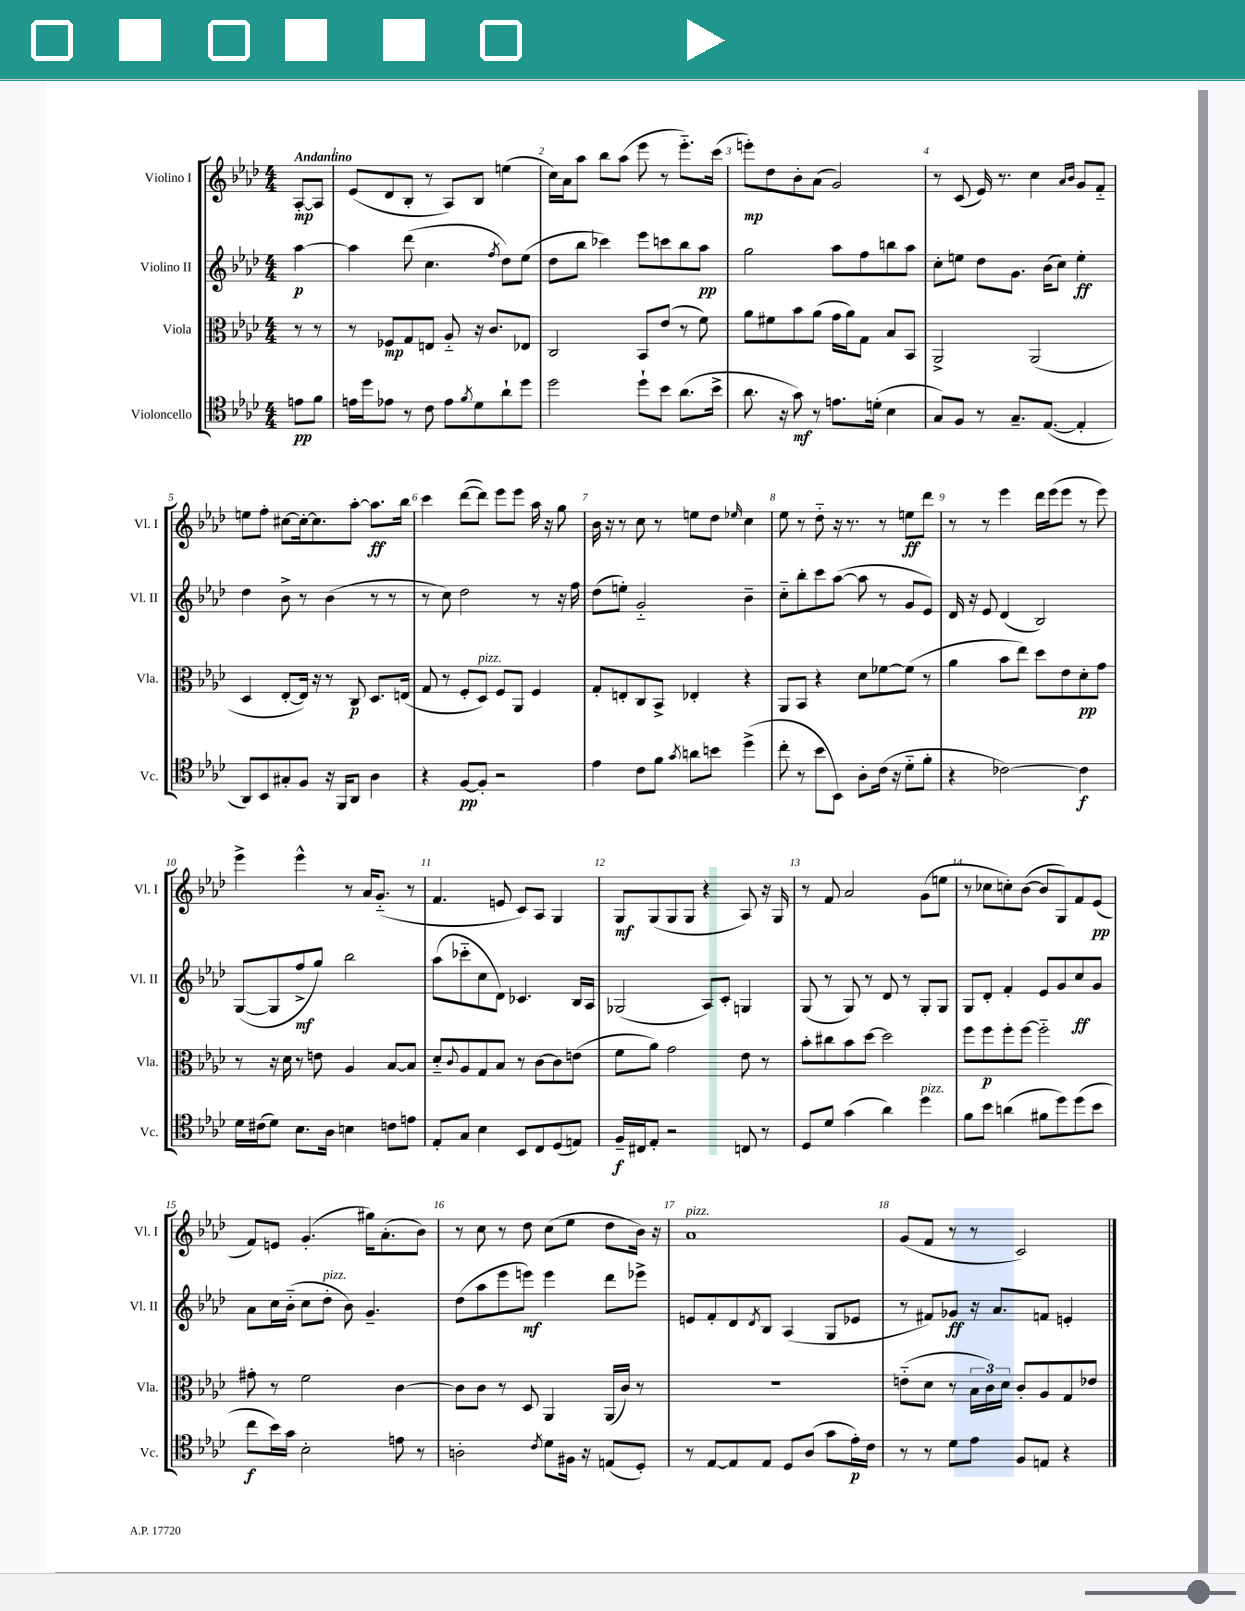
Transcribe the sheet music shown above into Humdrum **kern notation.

**kern	**dynam	**kern	**dynam	**kern	**dynam	**kern	**dynam
*part4	*part4	*part3	*part3	*part2	*part2	*part1	*part1
*staff4	*staff4	*staff3	*staff3	*staff2	*staff2	*staff1	*staff1
*I"Violoncello	*	*I"Viola	*	*I"Violino II	*	*I"Violino I	*
*I'Vc.	*	*I'Vla.	*	*I'Vl. II	*	*I'Vl. I	*
*clefC4	*	*clefC3	*	*clefG2	*	*clefG2	*
*k[b-e-a-d-]	*	*k[b-e-a-d-]	*	*k[b-e-a-d-]	*	*k[b-e-a-d-]	*
*M4/4	*	*M4/4	*	*M4/4	*	*M4/4	*
=	=	=	=	=	=	=	=
!	!	!	!	!	!	!LO:TX:a:B:t=Andantino	!
8en\L	pp	8r	.	[4aa-\	p	[8A-'/L	mp
8f\J	.	8r	.	.	.	8A-/J]	.
=1	=1	=1	=1	=1	=1	=1	=1
16en\LL	.	8r	.	4aa-\]	.	(8e-/L	.
16dd-\J	.	.	.	.	.	.	.
8e-X\J	.	8F-X/L	mp	.	.	8d-/	.
8r	.	8G/	.	(8ddd-\	.	8B-'/J	.
8c\	.	8En/J	.	4.cc\	.	8r	.
8e-\L	.	8A-/	.	.	.	8A-/L)	.
8qf/	.	.	.	.	.	.	.
8d-\	.	16r	.	.	.	8B-/J	.
.	.	8.c/L	.	.	.	.	.
.	.	.	.	8qff/	.	.	.
8a-`\	.	.	.	8dd-\L)	.	(4een\	.
8dd-\J	.	8E-X/J	.	(8ee-\J	.	.	.
=2	=2	=2	=2	=2	=2	=2	=2
2dd-\	.	2C/	.	8dd-\L	.	16cc\LL)	.
.	.	.	.	.	.	16a-\J	.
.	.	.	.	8bb-\J	.	8aa-\J	.
.	.	.	.	4ccc-X\)	.	8bb-\L	.
.	.	.	.	.	.	(8aa-\J	.
8dd-`\L	.	8BB-/L	.	8eee-\L	.	8eee-\	.
8b-\J	.	(8e-/J	.	8cccn\	.	8r	.
(8.a-\L	.	8r	.	8bb-\	.	8.eee-\L)	.
.	.	8f\)	.	8aa-\J	pp	.	.
16b-^\Jk	.	.	.	.	.	(16ccc\Jk	.
=3	=3	=3	=3	=3	=3	=3	=3
8.a-\	.	8a-\L	.	2gg\	.	8eeen'\L)	mp
.	.	8f#X\	.	.	.	8dd-\	.
16r	.	.	.	.	.	.	.
8g\)	mf	8b-\	.	.	.	8b-'\	.
8r	.	(8a-\J	.	.	.	(8a-\J	.
8.en\L	.	16g\LL	.	8aa-\L	.	2g/)	.
.	.	16a-\J)	.	.	.	.	.
.	.	8G\J	.	8ff\	.	.	.
(16dn'\Jk	.	.	.	.	.	.	.
4B-\	.	8B-/L	.	8bbn\	.	.	.
.	.	8BB-/J	.	8aa-\J	.	.	.
=4	=4	=4	=4	=4	=4	=4	=4
8G/L)	.	2AA-^/	.	8cc'\L	.	8r	.
8F/J	.	.	.	8een\J	.	(8c/	.
8r	.	.	.	8dd-\L	.	16e-/)	.
.	.	.	.	.	.	8.r	.
8.G~/L	.	.	.	8.g\J	.	.	.
.	.	(2AA-/	.	.	.	4cc\	.
([8.E-/J	.	.	.	(16b-\KL	.	.	.
.	.	.	.	8cc\J)	.	.	.
.	.	.	.	.	.	16qqa-/LL	.
.	.	.	.	.	.	16qqb-/JJ	.
4E-'/]	.	.	.	4ee'\	ff	8g/L	.
.	.	.	.	.	.	8f/J	.
!!LO:LB:g=z
=5	=5	=5	=5	=5	=5	=5	=5
8AA-/L)	.	4D-/	.	4dd-\	.	8een\L	.
8BB-/	.	.	.	.	.	8ff'\J	.
8G#X'/	.	[8E-'/L	.	8b-^\	.	[8cc#X\L	.
8F/J	.	16E-/Jk])	.	8r	.	16cc#'\k_	.
.	.	16r	.	.	.	8.cc#\]	.
16r	.	8r	.	(4b-\	.	.	.
16FF/KL	.	.	.	.	.	.	.
8AA-/J	.	8C/	p	.	.	[8aa-'\J	.
4A-\	.	8.D-/L	.	8r	.	8.aa-\L]	ff
.	.	.	.	8r	.	.	.
.	.	(16En/Jk	.	.	.	16bb-\Jk	.
=6	=6	=6	=6	=6	=6	=6	=6
4r	.	8G/	.	8r	.	4ccc\	.
.	.	8r	.	8cc\)	.	.	.
[8F/L	pp	8F'/L	.	2dd-\	.	([8ddd-\L	.
!	!	!LO:TX:a:i:t=pizz.	!	!	!	!	!
8F'/J]	.	8D-/J)	.	.	.	8ddd-\J])	.
2r	.	8F/L	.	.	.	8eee-\L	.
.	.	8AA-/J	.	.	.	8eee-\J	.
.	.	4F/	.	8r	.	16aa-\	.
.	.	.	.	.	.	16r	.
.	.	.	.	16r	.	8gg\	.
.	.	.	.	16ff\	.	.	.
=7	=7	=7	=7	=7	=7	=7	=7
4e-\	.	8G'/L	.	(8dd-\L	.	16b-\	.
.	.	.	.	.	.	16r	.
.	.	8En'/	.	8een'\J)	.	8r	.
8c\L	.	8C/	.	2g/	.	8cc\	.
8f\J	.	8BB-^/J	.	.	.	8r	.
8qg/	.	.	.	.	.	.	.
8an\L	.	4E-X'/	.	.	.	8een\L	.
8bn\J	.	.	.	.	.	8dd-\J	.
.	.	.	.	.	.	16qqee-X/	.
(4dd-^\	.	4r	.	4b-~\	.	4cc\	.
=8	=8	=8	=8	=8	=8	=8	=8
8cc'\	.	8AA-/L	.	8cc\L	.	8ee-\	.
8r	.	8BB-/J	.	8bb-'\	.	8r	.
8b-\L	.	4r	.	8ccc\	.	8dd-\	.
8BB-\J)	.	.	.	([8aa-\J	.	16r	.
.	.	.	.	.	.	8.r	.
8A-'\L	.	8d-\L	.	8aa-\]	.	.	.
(16c\Jk	.	[8f-X\	.	8r	.	8r	.
16r	.	.	.	.	.	.	.
8d-\L	.	(8f-\J]	.	8g/L	.	8een\L	ff
8f'\J	.	8r	.	8e-/J)	.	8ddd-\J	.
=9	=9	=9	=9	=9	=9	=9	=9
4r	.	4a-\	.	16d-/	.	8r	.
.	.	.	.	16r	.	.	.
.	.	.	.	8e-/	.	8r	.
[2c-X\)	.	8b-\L	.	(4d-/	.	4eee-\	.
.	.	8ee-\J)	.	.	.	.	.
.	.	8dd-\L	.	2B-/)	.	16ddd-\LL	.
.	.	.	.	.	.	(16eee-\J	.
.	.	8e-\	.	.	.	8eee-\J	.
4c-\]	f	8d-'\	pp	.	.	8r	.
.	.	8g\J	.	.	.	8eee-\)	.
!!LO:LB:g=z
=10	=10	=10	=10	=10	=10	=10	=10
16d-\LL	.	8r	.	([8G/L	.	4eee-^\	.
(16c#X\J	.	.	.	.	.	.	.
8d-\J)	.	16r	.	8G/]	.	.	.
.	.	16d-\	.	.	.	.	.
8.B-\L	.	8r	.	8ff^/	mf	4eee-^^\	.
.	.	8en\	.	8gg/J)	.	.	.
16A-\Jk	.	.	.	.	.	.	.
4Bn\	.	4A-/	.	2bb-\	.	8r	.
.	.	.	.	.	.	16a-/KL	.
.	.	.	.	.	.	(8.g/J	.
8cn\L	.	[8B-/L	.	.	.	.	.
8en\J	.	8B-/J]	.	.	.	8r	.
=11	=11	=11	=11	=11	=11	=11	=11
8E-'/L	.	8d-/L	.	(8aa-\L	.	4.f/	.
.	.	8qqc/	.	.	.	.	.
8G/J	.	8A-/	.	8ccc-X\	.	.	.
4B-\	.	8G/	.	8cc\	.	.	.
.	.	8B-/J	.	8d-\J)	.	8en/	.
8BB-/L	.	8r	.	4.c-X/	.	8c/L)	.
8C/	.	[8c\L	.	.	.	8A-/J	.
(8D-/	.	8c\]	.	.	.	4G/	.
8En/J)	.	(8en\J	.	16B-/LL	.	.	.
.	.	.	.	16A-/JJ	.	.	.
=12	=12	=12	=12	=12	=12	=12	=12
16F~/LL	f	8f\L	.	(2G-X/	.	8G/L	mf
16C#X/J	.	.	.	.	.	.	.
8E-'/J	.	8a-\J)	.	.	.	(8G/	.
2r	.	2g\	.	.	.	8G/	.
.	.	.	.	.	.	8G/J	.
.	.	.	.	8A-/L)	.	4r	.
.	.	.	.	8c'/J	.	.	.
8Cn/	.	8e-\	.	4Gn/	.	8A-/)	.
8r	.	8r	.	.	.	16r	.
.	.	.	.	.	.	16G/	.
=13	=13	=13	=13	=13	=13	=13	=13
8D-/L	.	8b-'\L	.	(8G/	.	8r	.
8d-/J	.	8cc#X\	.	8r	.	8f/	.
(4g\	.	8b-\	.	8G/)	.	2a-/	.
.	.	[8dd-\J	.	8r	.	.	.
4a-\)	.	2dd-\]	.	8d-/	.	.	.
.	.	.	.	8r	.	.	.
!LO:TX:a:i:t=pizz.	!	!	!	!	!	!	!
4dd-\	.	.	.	8G'/L	.	(8g\L	.
.	.	.	.	8G/J	.	8een\J	.
=14	=14	=14	=14	=14	=14	=14	=14
8f\L	.	8ff\L	.	8G/L	.	8r	.
8b-\J	.	8ff\	p	8d-'/J	.	8cc-X\L	.
(4an\	.	8ff'\	.	4f'/	.	8ccn'\)	.
.	.	[8ff\J	.	.	.	([8b-\J	.
8f#X\L	.	2ff\]	.	8e-/L	.	8b-/L]	.
8dd-\)	.	.	.	8g/	.	8G/)	.
(8dd-\	.	.	.	8cc/	ff	8f/	.
8b-\J	.	.	.	8g/J	.	(8e-/J	pp
!!LO:LB:g=z
=15	=15	=15	=15	=15	=15	=15	=15
8cc\L	f	8g#X'\	.	8a-\L	.	8f/L)	.
16b-\L)	.	8r	.	16cc\L	.	8en/J	.
16g\JJ	.	.	.	(16b-\JJ	.	.	.
2B-'\	.	2f\	.	8cc\L	.	(4.g'/	.
!	!	!	!	!LO:TX:a:i:t=pizz.	!	!	!
.	.	.	.	8dd-'\J	.	.	.
.	.	.	.	8b-\)	.	.	.
.	.	.	.	4.g~/	.	16gg#X\KL)	.
.	.	.	.	.	.	(8.a-'\	.
8en\	.	[4c\	.	.	.	.	.
8r	.	.	.	.	.	8b-\J)	.
=16	=16	=16	=16	=16	=16	=16	=16
2An'\	.	8c\L]	.	(8dd-\L	.	8r	.
.	.	8c\J	.	8aa-\	.	8cc\	.
.	.	8r	.	8eee-\	.	8r	.
.	.	8D-/	.	8eeen\J)	mf	8dd-\	.
8qc/	.	.	.	.	.	.	.
8d-\L	.	4AA-/	.	4eee\	.	(8cc\L	.
16F#X\Jk	.	.	.	.	.	8ee-\J	.
16r	.	.	.	.	.	.	.
(8En/L	.	(16AA-/LL	.	8ddd-\L	.	8dd-\L	.
.	.	16c/JJ)	.	.	.	.	.
8D-'/J)	.	8r	.	8eee-X^\J	.	16b-\Jk)	.
.	.	.	.	.	.	16r	.
=17	=17	=17	=17	=17	=17	=17	=17
!	!	!	!	!	!	!LO:TX:a:i:t=pizz.	!
8r	.	1r	.	8en/L	.	1a-	.
[8E-/L	.	.	.	8f'/	.	.	.
8E-/]	.	.	.	8d-/	.	.	.
.	.	.	.	8qd-/	.	.	.
8E-/J	.	.	.	8B-/J	.	.	.
8D-/L	.	.	.	(4A-/	.	.	.
(8A-/J	.	.	.	.	.	.	.
8g\L	.	.	.	8G/L	.	.	.
16e-'\L)	p	.	.	8e-X/J	.	.	.
16c\JJ	.	.	.	.	.	.	.
=18	=18	=18	=18	=18	=18	=18	=18
8r	.	(8en\L	.	8r	.	(8g/L	.
8r	.	8d-\J	.	8f#X/L)	.	8f/J	.
8d-\L	.	8r	.	8g-X/J	ff	8r	.
8e-\J	.	24B-\LL	.	16r	.	8r	.
.	.	24c\)	.	.	.	.	.
.	.	.	.	8.a-/L	.	.	.
.	.	24d-\JJ	.	.	.	.	.
8F/L	.	8c'/L	.	.	.	2c/)	.
8En/J	.	8A-/	.	8fn/J	.	.	.
4r	.	8G/	.	4en'/	.	.	.
.	.	8e-X/J	.	.	.	.	.
==	==	==	==	==	==	==	==
*-	*-	*-	*-	*-	*-	*-	*-
